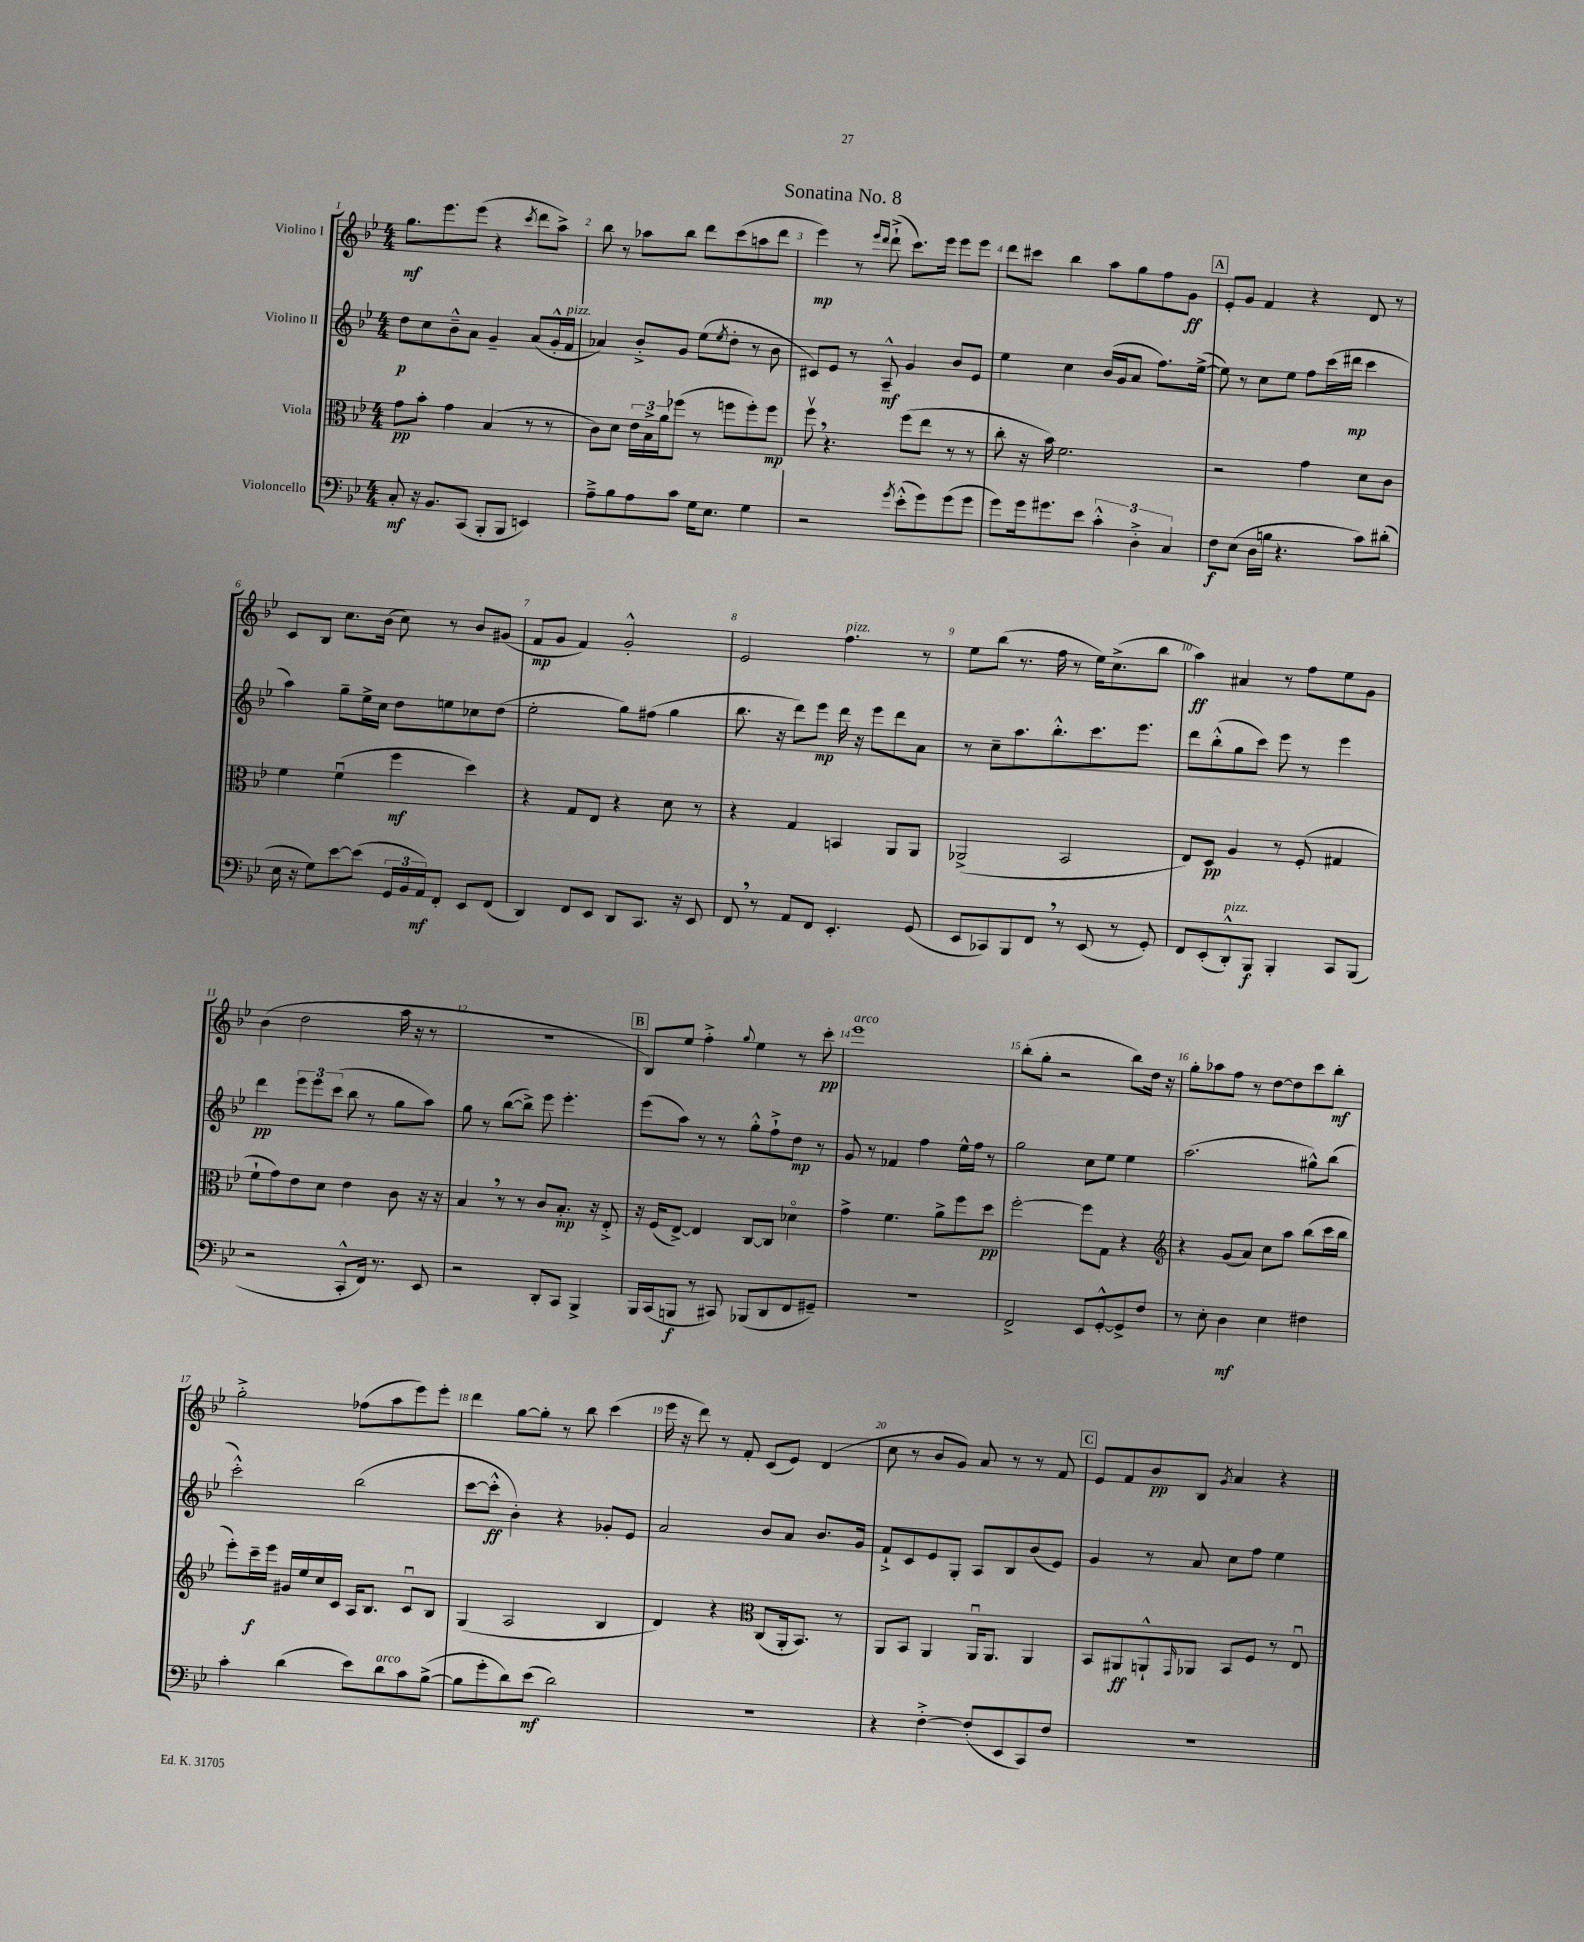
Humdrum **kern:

**kern	**kern	**kern	**kern
*staff4	*staff3	*staff2	*staff1
*clefF4	*clefC3	*clefG2	*clefG2
*k[b-e-]	*k[b-e-]	*k[b-e-]	*k[b-e-]
*M4/4	*M4/4	*M4/4	*M4/4
8C'/	8g\L	8dd\L	8.gg\L
16r	8b-'\J	8cc\	.
8.BB-/L	.	.	8.eee-\
.	4g\	8b-~^^\	.
(8CC/J	.	8a\J	(8eee-\J
8BBB-'/L	(4B-/	4g~/	4r
8BBB-/J	.	.	.
.	.	.	8qccc/
4EE/)	8r	(8a/L	8ddd\L
.	8r	16g'^^/L	8aa^\J)
.	.	16f/JJ	.
=	=	=	=
8A~^\L	8c\L)	4a-/)	8bb-\
8B-\	8d\J	.	8r
8A\	24e-\LL	8b-'^/L	8aa-\L
.	24B-^\	.	.
.	24a\J	.	.
8c\J	(8ff-\J	8g/J	8bb-\J
16G\LK	8r	(8ee-\L	8ddd\L
8.E-\J	.	.	.
.	.	8qee-/	.
.	8ff\L	8dd'\J	(8ccc\
4G\	8ff'\)	8r	8aa\
.	8ff\J	8b-\	8ddd\J
=	=	=	=
2r	8ffv\	8c#/L)	4eee-\)
.	4.r	8e-/J	.
.	.	8r	8r
.	.	.	16qqeee-/LL
.	.	.	16qqddd/JJ
.	.	8A~^^/	(8ddd`^\
8qg/	.	.	.
(8e-'^^\L	(8ff\L	4g/	8.ccc\L)
8g\)	8ee-\J	.	.
.	.	.	16eee-\Jk
(8g\	8r	8b-/L	8eee-\L
8g\J	8r	8e-/J	8eee-\J
=	=	=	=
8g\L)	8cc'\	4ee-\	8ddd\L
16g\k	16r	.	8ccc#\J
8.g#\	16b-\)	.	.
.	2.f\	4cc\	4bb-\
8e-\J	.	.	.
6c'^^\	.	(16b-/LL	8aa\L
.	.	16g/J	.
.	.	8a/J	8gg\
6D'^\	.	.	.
.	.	8.ff\L)	8ff\
6C/	.	.	.
.	.	.	8g\J
.	.	([16ee-^\Jk	.
=	=	=	=
8F\L	2r	8ee-\])	8e-'/L
(8E-\J	.	8r	8g/J
16D\LL	.	8cc\L	4f/
16B\JJ	.	.	.
4.r	.	8ee-\J	.
.	4g\	8ff\L	4r
.	.	(16ccc\L	.
.	.	16ddd#\JJ	.
8c\L)	8d\L	4ccc\	8d/
(8d#'\J	8c\J	.	8r
=	=	=	=
16E-\	4f\	4aa\)	8c/L
16r	.	.	.
8G\L)	.	.	8B-/J
[8e-\	(4fu\	8gg~\L	8.cc\L
(8e-\]J	.	16ee-^\L	.
.	.	16cc\JJ	(16b-\Jk
24GG/LL	4ff\	8dd\L	8cc\)
24BB-/	.	.	.
24AA/J)	.	.	.
8FF'/J	.	8ee\	8r
8EE-/L	4dd\)	8cc-\	8b-/L
(8FF/J	.	(8dd\J	(8g#/J
=	=	=	=
4DD/)	4r	2ee-'\	8f/L
.	.	.	8g/J
8FF/L	8G/L	.	4f/)
8EE-/J	8E-/J	.	.
8DD/L	4r	8gg\L)	2g'^^/
8.CC/J	.	(8ff#\J	.
.	8d\	4gg\	.
16r	.	.	.
8EE-/	8r	.	.
=	=	=	=
8FF/	4r	8.bb-\	2e-/
8r	.	.	.
.	.	16r	.
8AA/L	4G/	8ddd\L)	.
8FF/J	.	8eee-\J	.
4.EE-'/	4BB/	16ddd\	4.ff\
.	.	16r	.
.	.	8eee-\L	.
.	8AA/L	8ddd\	.
(8GG/	8AA/J	8a\J	8r
=	=	=	=
8EE-/L	(2AA-^/	8r	8ee-\L
8CC-/)	.	8cc~\L	(8bb-\J
8BBB-/	.	8.aa\	8.r
8FF/J	.	.	.
.	.	8.bb-'^^\	16ff\
8r	2BB-/	.	8r
(8EE-/	.	8.ccc\	16ee-\LK)
.	.	.	(8.cc^\
8r	.	.	.
.	.	8.eee-\J	.
8GG'/)	.	.	8bb-\J
=	=	=	=
8FF/L	8E-/L)	8ddd\L	4aa\)
(8EE-'/	8D/J	(8bb-'^^\	.
8DD'^^/)	4A/	8gg\	4a#/
8BBB-/J	.	8ccc\J)	.
4BBB-'/	8r	8eee-\	8r
.	(8F'/	8r	8ff\L
8CC/L	4G#/	4eee-\	8ee-\
(8BBB-/J	.	.	8g\J
=	=	=	=
2r	8f`\L	4ddd\	(4b-\
.	8g\)	.	.
.	8e-\	12eee-\L	2dd\
.	.	12eee-\	.
.	8d\J	.	.
.	.	(12ccc\J	.
8CC'^^/L	4e-\	8bb-\	.
16FF/Jk)	.	8r	.
8.r	.	.	.
.	8c\	8gg\L	16aa\
.	.	.	16r
8EE-/	16r	8aa\J)	8r
.	16r	.	.
=	=	=	=
2r	4B-/	8gg\	1r
.	.	8r	.
.	8r	([8bb-\L	.
.	8r	8bb-^\]J)	.
8DD'/L	8c/L	8eee-\	.
8CC/J	8.B-'/J	4.eee-'\	.
4BBB-^/	.	.	.
.	16r	.	.
.	8E-'^/	.	.
=	=	=	=
16BBB-/LL	16r	(8eee-\L	8B-/L)
(16CC/J	(16F/LK	.	.
8BBB/J	[8E-^/J)	8aa\J)	8ee-/J
8r	4E-/]	8r	4ff'^\
8CC#/)	.	8r	.
.	.	.	8qqgg/
(8BBB-/L	[8C/L	8gg'^^\L	4ee-\
8DD/	8C/]J	8ff`^\	.
8FF/	4d-o\	8dd\J	8r
8GG#~/J)	.	8r	8ccc'\
=	=	=	=
1r	4g^\	8g/	1eee-
.	.	8r	.
.	4.f\	4f-/	.
.	.	4ff\	.
.	8a^\L	.	.
.	8ff\	16ee-^^\LL	.
.	.	16ff\JJ	.
.	8dd\J	8r	.
=	=	=	=
2FF^/	[2ff'\	2gg\	(8bb-'\L
.	.	.	8gg'\J
.	.	.	2r
8EE-/L	8ff\]L	8cc\L	.
[8GG'^^/	8G\J	8ee-\J	.
8GG^/]	4r	4ee-\	8bb-\L)
8F/J	.	.	16dd\Jk
.	.	.	16r
=	=	=	=
*	*clefG2	*	*
8r	4r	(2.aa\	8gg'\L
8E-'\	.	.	8aa-\
4D\	(8g/L	.	8ff\J
.	8a/J)	.	8r
4E-\	8cc\L	.	[8dd\L
.	8aa\J	.	8dd\]
4F#\	(8bb-\L	8gg#^^\L)	8ccc\
.	16ccc\L	(8bb-\J	8bb-'\J
.	16bb-\JJ	.	.
=	=	=	=
4c'\	8eee-'\L)	2ccc'^^\)	2gg'^\
.	16ccc~\L	.	.
.	16eee-\JJ	.	.
(4d\	16g#/LL	.	.
.	16ee-/	.	.
.	16cc/	.	.
.	16c/JJ	.	.
8e-\L)	16A/LK	(2bb-\	(8ff-\L
.	8.B-/J	.	.
8d\	.	.	8aa\
8c\	8cu/L	.	8eee-\)
([8B-^\J	8B-/J	.	8eee-'\J
=	=	=	=
8B-\]L	(4G/	[8ccc\L	4ddd\
8g'\	.	8ccc'^^\]J	.
8d\)	2A/	4b-'\)	[8gg\L
(8e-\J	.	.	8gg'\]J
2d\)	.	4r	8r
.	.	.	8bb-\
.	4B-/	8g-'/L	(4ccc\
.	.	8e-/J	.
=	=	=	=
1r	4d/)	2a/	16eee-\
.	.	.	16r
.	.	.	8ddd\)
.	4r	.	8r
.	.	.	8f'/
*	*clefC3	*	*
.	(8C/L	8b-/L	(8c/L
.	16AA'/k	8a/J	8e-/J)
.	8.BB-/J)	.	.
.	.	8.b-/L	(4d/
.	8r	.	.
.	.	16g/Jk	.
=	=	=	=
4r	8AA/L	8f`^/L	8cc\
.	8BB-/J	8c/	8r
[4F'^\	4AA/	8e-/	8b-/L
.	.	8G'/J	8g/J)
(8F'/]L	16AAu/LK	8A/L	8a/
.	8.AA/J	.	.
8EE-/	.	8B-/	8r
8CC/)	4AA/	(8b-/	8r
8F/J	.	8e-/J)	8f/
=	=	=	=
1r	8BB-/L	4g/	8e-/L
.	8AA#/	.	8f/
.	8AA`^^/	8r	8b-/
.	16qqGG/	.	.
.	8AA-/J	8a/	8B-/J
.	.	.	8qg/
.	8BB-/L	8cc\L	4a/
.	8F/J	8ff\J	.
.	8r	4ee-\	4r
.	8E-u/	.	.
==	==	==	==
*-	*-	*-	*-
